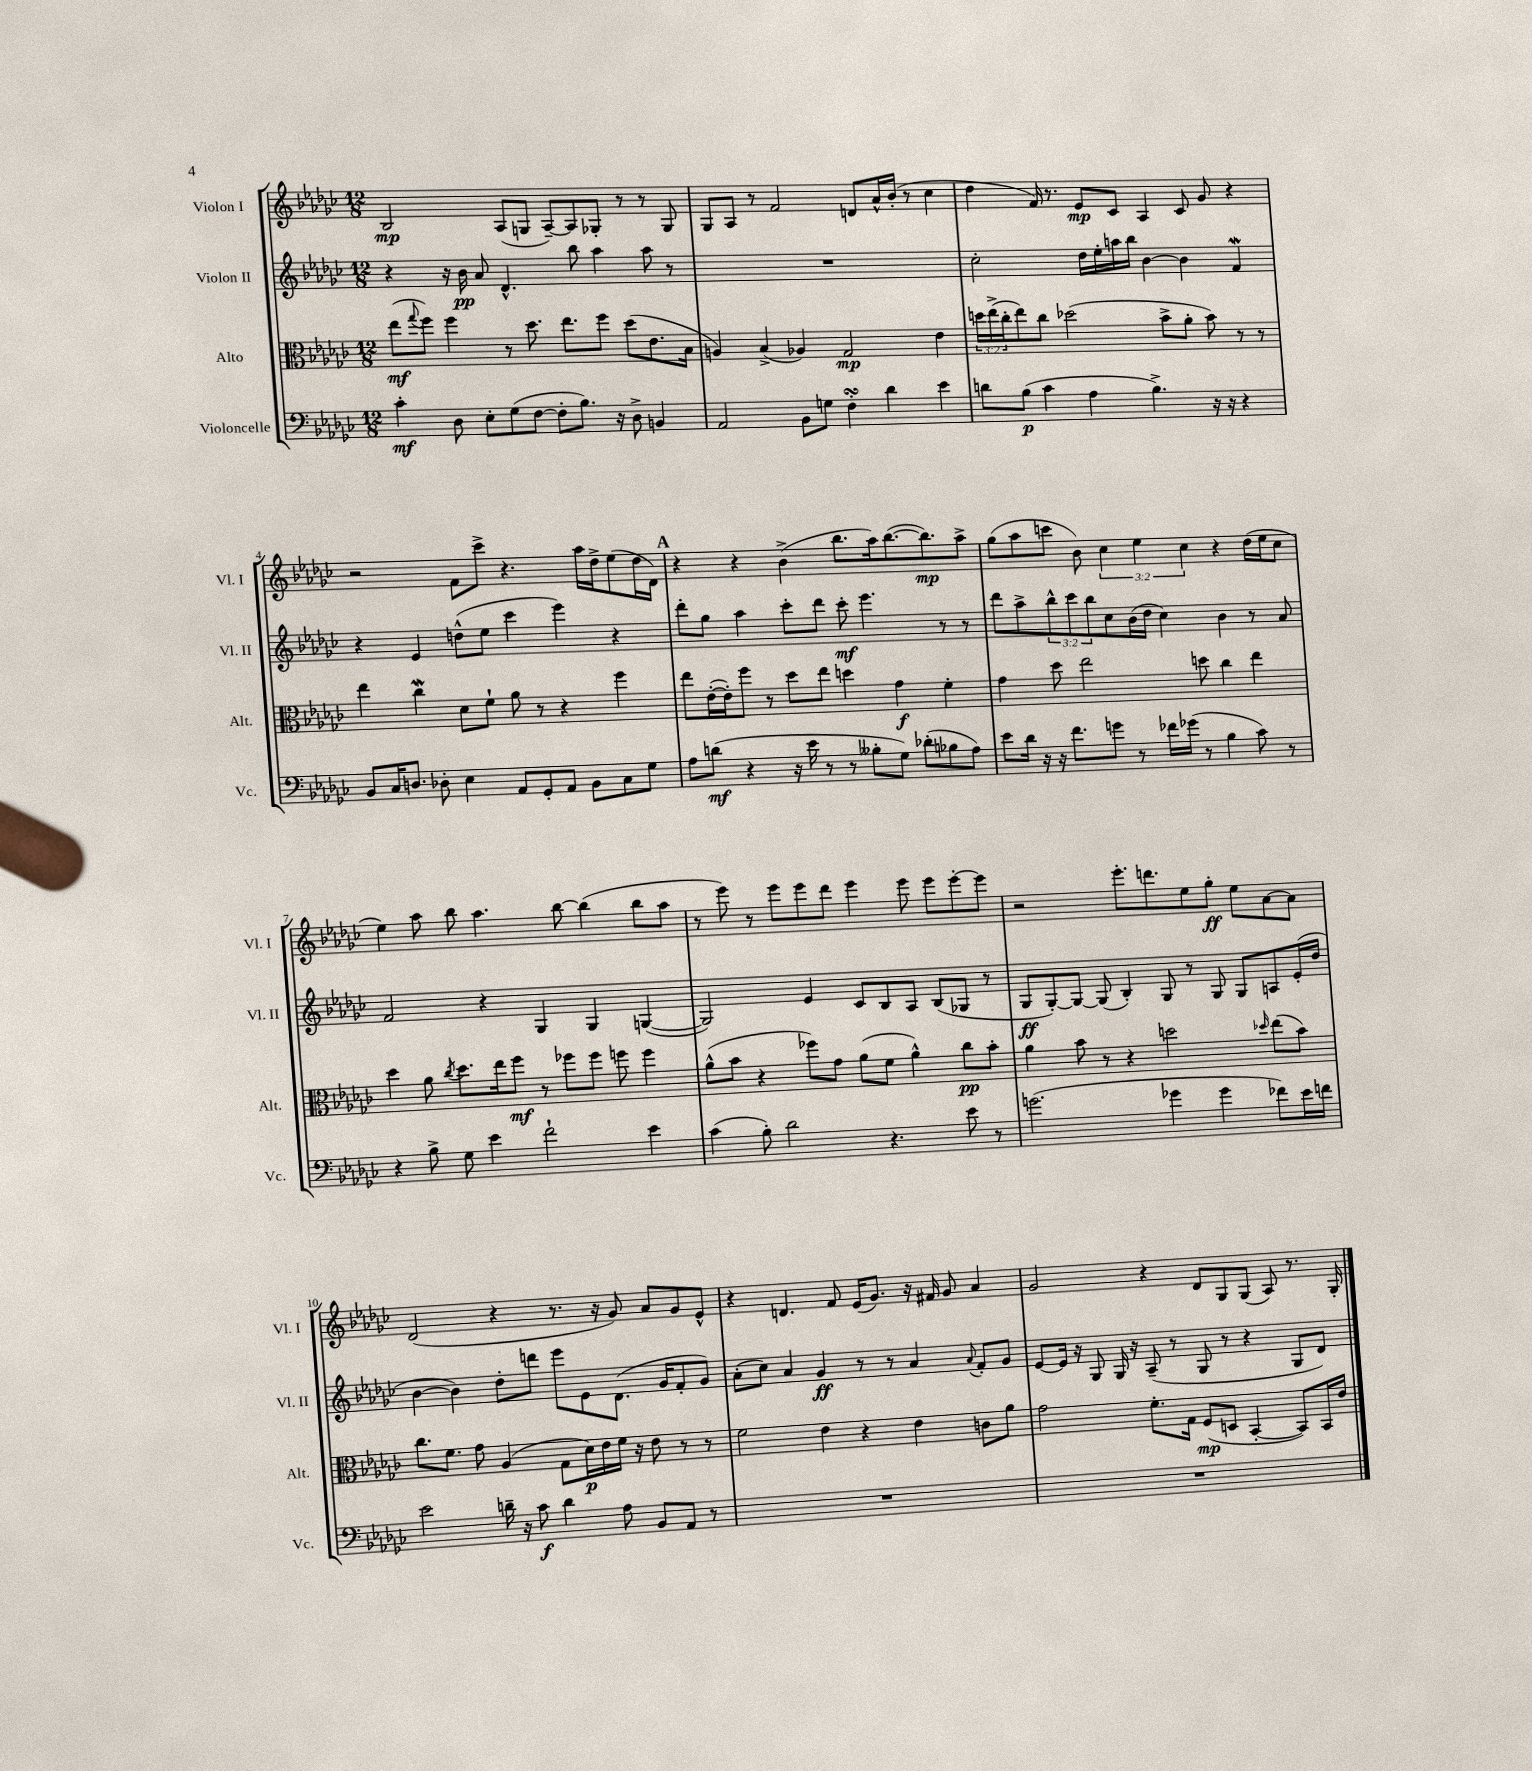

**kern	**kern	**kern	**kern
*staff4	*staff3	*staff2	*staff1
*clefF4	*clefC3	*clefG2	*clefG2
*k[b-e-a-d-g-c-]	*k[b-e-a-d-g-c-]	*k[b-e-a-d-g-c-]	*k[b-e-a-d-g-c-]
*M12/8	*M12/8	*M12/8	*M12/8
4c-'\	(8ee-\L	4r	2B-/
.	8qqgg-/	.	.
.	8ff\J)	.	.
8D-\	4ff\	16r	.
.	.	16b-\	.
8E-'\L	.	8a-/	.
(8G-\	8r	4.d-^^/	(8A-/L
[8F\J	8.dd-\	.	8G/J
8F'\]L	.	.	[8A-~/L)
.	8.ee-\L	.	.
8.B-\J)	.	8bb-\	8A-/]
.	8ff\J	4aa-\	8G-'/J
16r	.	.	.
8D-^\	(8dd-\L	.	8r
4BB/	8.e-\	8aa-\	8r
.	.	8r	8G-/
.	16B-\Jk	.	.
=	=	=	=
2AA-/	4A/)	1.r	8G-/L
.	.	.	8A-/J
.	(4B-^/	.	8r
.	.	.	2f/
8BB-\L	4A-/)	.	.
8G\J	.	.	.
4F'\	2G-/	.	.
.	.	.	8d/L
4d-\	.	.	16a-^^/L
.	.	.	(16b-'/JJ
.	.	.	8r
4e-\	4e-\	.	4cc-\
=	=	=	=
8d\L	24dd\LL	2cc-'\	4dd-\
.	(24ee-^\	.	.
.	24cc-'\J	.	.
(8B-\J	8ee-\)	.	.
4c-\	8cc-\J	.	16f/)
.	.	.	8.r
.	(2dd-\	.	.
4A-\	.	16dd-\LL	8e-/L
.	.	16ee-'\	.
.	.	16aa\	8c-/J
.	.	16bb-\JJ	.
4.B-^\)	.	[4b-\	4A-/
.	8b-^\L	.	.
.	8a-'\J	4b-\]	8c-/
16r	8b-\)	.	8g-/
16r	.	.	.
4r	8r	4f/	4r
.	8r	.	.
=	=	=	=
8BB-/L	4ee-\	4r	2r
16C-/K	.	.	.
8.D/J	.	.	.
.	4cc-\	4e-/	.
8D-'\	.	.	.
4E-\	8d-\L	(8dd^^\L	8f\L
.	8f`\J	8ee-\J	8ccc-^\J
8AA-/L	8a-\	4ccc-\	4.r
8GG-'/	8r	.	.
8AA-/J	4r	4eee-\)	.
8BB-\L	.	.	16aa-\LL
.	.	.	16dd-^\J
8C-\	4ff\	4r	(8ee-\
8G-\J	.	.	16dd-\L
.	.	.	16d-\JJ)
=	=	=	=
8A-\L	8ee-\L	8ddd-'\L	4r
(8d\J	([16e-'\L	8gg-\J	.
.	16e-'\]J)	.	.
4r	8ff\J	4aa-\	4r
.	8r	.	.
16r	8dd-\L	8ccc-'\L	(4b-^\
16e-\	.	.	.
8r	8ee-\J	8ddd-\J	.
8r	4dd\	8ccc-'\	8.bb-\L
8B--'\L	.	4.eee-\	.
.	.	.	16aa-\k)
8G-\J)	4g-\	.	([8.bb-\
(8d-'\L	.	.	.
.	.	.	8.bb-\])
8B-\	4f'\	8r	.
8A-\J)	.	8r	8aa-^\J
=	=	=	=
8e-\L	4g-\	8ddd-\L	(8gg-\L
16d-\Jk	.	8aa-^\	8aa-\
16r	.	.	.
16r	8dd-\	12bb-^^\	8ccc\J
8.f\L	.	.	.
.	.	12ccc-\	.
.	2ee-\	.	8b-\)
.	.	12bb-\	.
8g\J	.	8cc-\	6cc-\
8r	.	(16b-\L	.
.	.	.	6ee-\
.	.	16dd-\JJ	.
16f-\LL	.	4cc-\)	.
(16g-\JJ	.	.	.
.	.	.	6cc-\
8r	8dd\	.	.
4B-\	4cc-\	4b-\	4r
8c-\)	4ee-\	8r	(16dd-\LL
.	.	.	16ee-\J
8r	.	8a-/	8cc-\J
=	=	=	=
4r	4dd-\	2f/	4ee-\)
8B-^\	8a-\	.	8aa-\
.	8qcc-/	.	.
8G-\	8.dd-\L	.	8bb-\
4e-\	.	4r	4.aa-\
.	16ee-\k	.	.
.	8ff\J	.	.
2f`\	8r	4G-/	.
.	8ff-\L	.	[8bb-\
.	8ff-\J	4G-/	(4bb-\]
.	8ff\	.	.
4e-\	4ff\	([4G/	8bb-\L
.	.	.	8aa-\J
=	=	=	=
(4c-\	(8a-^^\L	2G/])	8r
.	8b-\J	.	8eee-\)
8B-'\)	4r	.	8r
2d-\	.	.	8eee-\L
.	8ff-\L)	4e-/	8eee-\
.	8g-\J	.	8ddd-\J
.	(8a-\L	8c-/L	4eee-\
4.r	8f\J	8B-/	.
.	4a-^^\)	8A-/J	8eee-\
.	.	(8B-/L	8eee-\L
8e-\	8cc-\L	8G-/J	[8eee-'\
8r	8b-'\J	8r	8eee-\]J
=	=	=	=
(2.g\	4a-\	8G-/L	2r
.	.	[8G-'/)	.
.	8b-\	8G-/_J	.
.	8r	(8G-/]	.
.	4r	4B-'/)	8.eee-'\L
.	.	.	8.ddd\
4g-\	2dd\	8G-/	.
.	.	8r	8ee-\
4g-\	.	8G-/	8gg-'\J
.	.	8G-/L	8ee-\L
.	16qqdd-/	.	.
8f-\L)	(8ee-\L	8A/	[8a-\
16e-\L	8b-\J)	(16e-'/L	8a-\]J
16f\JJ	.	16dd-/JJ	.
=	=	=	=
2e-\	8.cc-\L	[4b-\	(2d-/
.	8.f\J	.	.
.	.	4b-\])	.
.	8g-\	.	.
16d~\	(4A-/	8dd-'\L	4r
16r	.	.	.
8c-\	.	8ddd\J	.
4d\	8G-\L	8eee-\L	8.r
.	16d-\L)	8e-\	.
.	16e-\	.	16r
8A-\	16f\JJ	(8.d-\J	8g-/)
.	16r	.	.
8BB-/L	8e-\	.	8a-/L
.	.	16g-/LK	.
8AA-/J	8r	8f'/	8g-/
8r	8r	8g-/J)	8e-^^/J
=	=	=	=
1.r	2f\	(8a-'\L	4r
.	.	8cc-\J)	.
.	.	4a-/	4.d/
.	4e-\	4g-/	.
.	.	.	8f/
.	4r	8r	(16e-/LK
.	.	.	8.g-/J)
.	.	8r	.
.	4e-\	4a-/	16r
.	.	.	16f#/
.	.	.	8g-/
.	.	8qqa-/	.
.	8c\L	8f'/L	4a-/
.	8a-\J	8g-/J	.
=	=	=	=
1.r	2g-\	[8e-/L	2g-/
.	.	16e-/]Jk	.
.	.	16r	.
.	.	8G-/	.
.	.	16G-/	.
.	.	16r	.
.	8.f'\L	(8A-~/	4r
.	.	8r	.
.	16G-\Jk	.	.
.	(8F/L	8G-/	8d-/L
.	8D/J	8r	8G-/
.	[4BB-'/	4r	(8G-/J
.	.	.	8A-/)
.	8BB-/]L)	8G-/L	8.r
.	16BB-/L	8d-/J)	.
.	16e-/JJ	.	16G-'/
==	==	==	==
*-	*-	*-	*-
